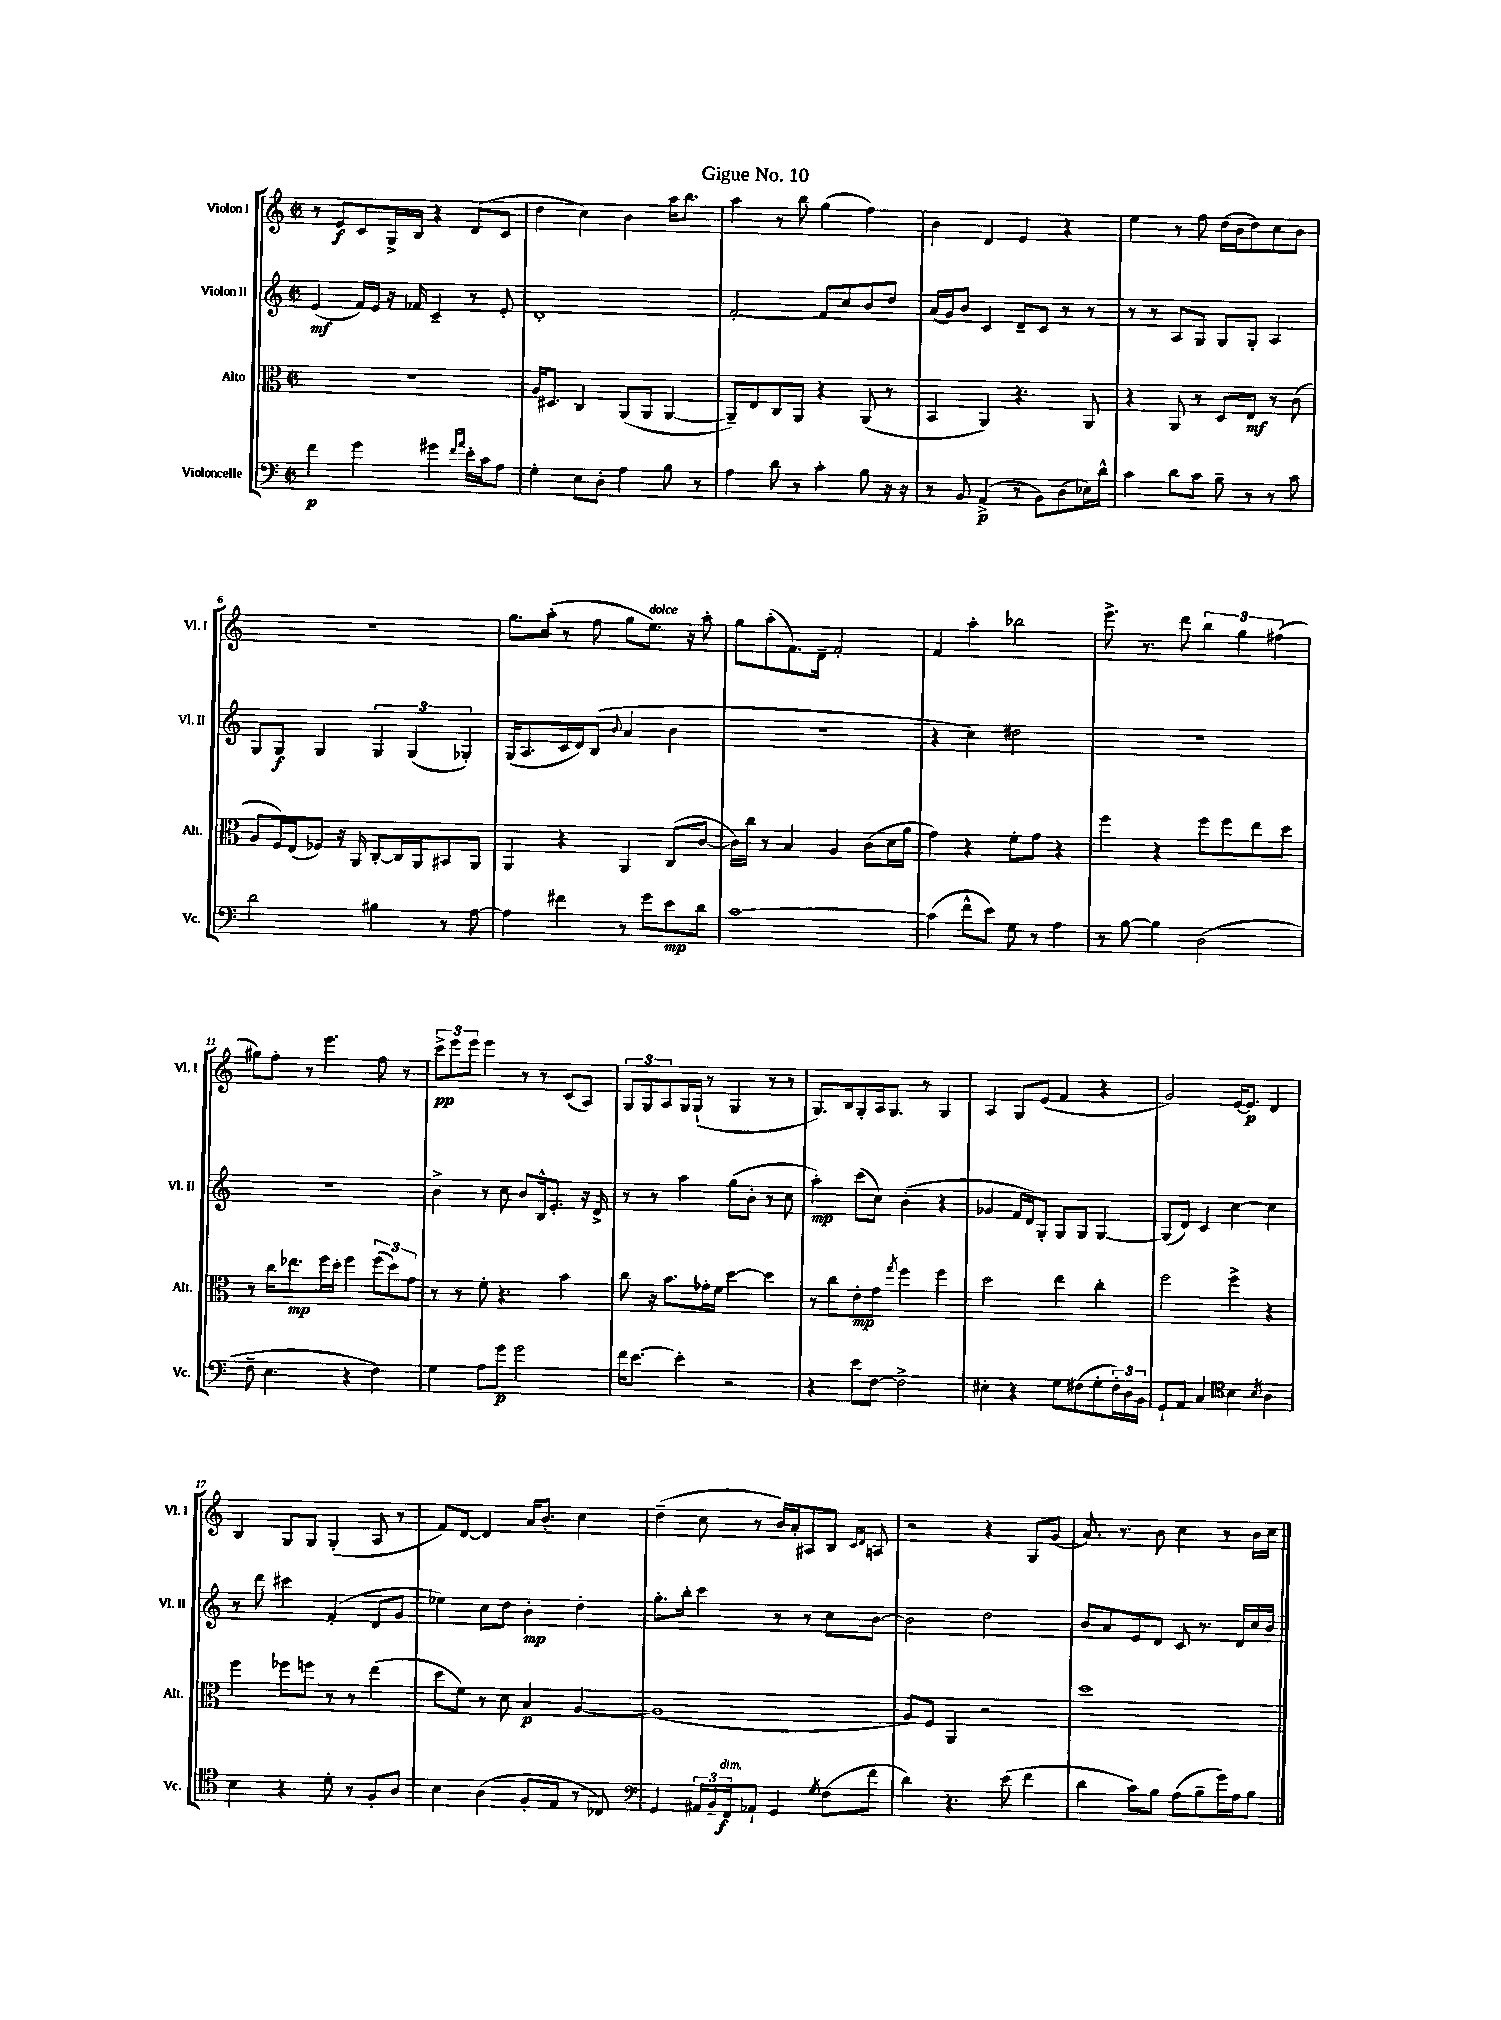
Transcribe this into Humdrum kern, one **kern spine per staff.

**kern	**dynam	**kern	**dynam	**kern	**dynam	**kern	**dynam
*part4	*part4	*part3	*part3	*part2	*part2	*part1	*part1
*staff4	*staff4	*staff3	*staff3	*staff2	*staff2	*staff1	*staff1
*I"Violoncelle	*	*I"Alto	*	*I"Violon II	*	*I"Violon I	*
*I'Vc.	*	*I'Alt.	*	*I'Vl. II	*	*I'Vl. I	*
*clefF4	*	*clefC3	*	*clefG2	*	*clefG2	*
*k[]	*	*k[]	*	*k[]	*	*k[]	*
*M2/2	*	*M2/2	*	*M2/2	*	*M2/2	*
*met(c|)	*	*met(c|)	*	*met(c|)	*	*met(c|)	*
=1	=1	=1	=1	=1	=1	=1	=1
4f\	p	1r	.	(4e/	mf	8r	.
.	.	.	.	.	.	8e/L	f
4g\	.	.	.	16f/LL)	.	8c/	.
.	.	.	.	16e/JJ	.	.	.
.	.	.	.	16r	.	16G^/L	.
.	.	.	.	16f-X/	.	16B/JJ	.
4g#X\	.	.	.	4c~/	.	4r	.
16qqf/LL	.	.	.	.	.	.	.
16qqa/JJ	.	.	.	.	.	.	.
16e'\LL	.	.	.	8r	.	(8d/L	.
16c\J	.	.	.	.	.	.	.
8A\J	.	.	.	8e'/	.	8c/J	.
=2	=2	=2	=2	=2	=2	=2	=2
4G'\	.	16A/KL	.	1d'	.	4dd\	.
.	.	8.D#X/J	.	.	.	.	.
8E\L	.	4C/	.	.	.	4cc\)	.
8D'\J	.	.	.	.	.	.	.
4A\	.	(8AA/L	.	.	.	4b\	.
.	.	8AA/J	.	.	.	.	.
8B\	.	[4AA/	.	.	.	16aa\KL	.
.	.	.	.	.	.	8.bb\J	.
8r	.	.	.	.	.	.	.
=3	=3	=3	=3	=3	=3	=3	=3
4A\	.	8AA~/L])	.	[2f'/	.	4aa\	.
.	.	8E/	.	.	.	.	.
8d\	.	8C/	.	.	.	8r	.
8r	.	8AA/J	.	.	.	8bb\	.
4c'\	.	4r	.	8f/L]	.	(4gg\	.
.	.	.	.	8cc/	.	.	.
8B\	.	(8AA/	.	8b/	.	4ff\)	.
16r	.	8r	.	8dd/J	.	.	.
16r	.	.	.	.	.	.	.
=4	=4	=4	=4	=4	=4	=4	=4
8r	.	4BB/	.	(16a/LL	.	4b\	.
.	.	.	.	16g/J)	.	.	.
8BB/	.	.	.	8b/J	.	.	.
(4AA^/	p	4AA/)	.	4c/	.	4d/	.
8r	.	4.r	.	8d~/L	.	4e/	.
8BB\L)	.	.	.	8c/J	.	.	.
(8D\	.	.	.	8r	.	4r	.
16E-X\L)	.	8AA/	.	8r	.	.	.
16d^^\JJ	.	.	.	.	.	.	.
=5	=5	=5	=5	=5	=5	=5	=5
4c\	.	4r	.	8r	.	4ee\	.
.	.	.	.	8r	.	.	.
8d\L	.	8AA/	.	8A/L	.	8r	.
8c\J	.	8r	.	8G/J	.	8ff\	.
8B~\	.	8D/L	.	8G/L	.	(16dd\LL	.
.	.	.	.	.	.	16b\J	.
8r	.	8E/J	mf	8G'/J	.	8dd\)	.
8r	.	8r	.	4A/	.	8cc\	.
8c\	.	(8c\	.	.	.	8b\J	.
!!LO:LB:g=z
=6	=6	=6	=6	=6	=6	=6	=6
2d\	.	8A/L	.	8G/L	.	1r	.
.	.	16F/L)	.	8G/J	f	.	.
.	.	(16E/J	.	.	.	.	.
.	.	8F-X/J)	.	4G/	.	.	.
.	.	16r	.	.	.	.	.
.	.	16AA/	.	.	.	.	.
4B#X\	.	[8C'/L	.	6G/	.	.	.
.	.	16C/L]	.	.	.	.	.
.	.	.	.	(6G/	.	.	.
.	.	16AA/J	.	.	.	.	.
8r	.	8BB#X/	.	.	.	.	.
.	.	.	.	6G-X'/)	.	.	.
[8A\	.	8AA/J	.	.	.	.	.
=7	=7	=7	=7	=7	=7	=7	=7
4A\]	.	4AA/	.	(16G/KL	.	8.gg\L	.
.	.	.	.	8.A/	.	.	.
.	.	.	.	.	.	(16aa'\Jk	.
4f#X\	.	4r	.	16c/L	.	8r	.
.	.	.	.	16d/J)	.	.	.
.	.	.	.	(8B/J	.	8ff\	.
.	.	.	.	8qqb/	.	.	.
8r	.	4AA/	.	4a/	.	8gg\L	.
!	!	!	!	!	!	!LO:TX:a:i:t=dolce	!
8g\L	.	.	.	.	.	8.ee\J)	.
8e\	mp	(8C/L	.	4b\	.	.	.
.	.	.	.	.	.	16r	.
8d\J	.	[8c/J	.	.	.	8aa'\	.
=8	=8	=8	=8	=8	=8	=8	=8
[1c	.	16c\LL])	.	1r	.	8gg\L	.
.	.	16cc\JJ	.	.	.	.	.
.	.	8r	.	.	.	(8aa'\	.
.	.	4B/	.	.	.	8.f\)	.
.	.	.	.	.	.	16d~\Jk	.
.	.	4A/	.	.	.	2f'/	.
.	.	(8c\L	.	.	.	.	.
.	.	16d\L	.	.	.	.	.
.	.	16a\JJ	.	.	.	.	.
=9	=9	=9	=9	=9	=9	=9	=9
(4c\]	.	4g\)	.	4r	.	4f/	.
8f^^\L	.	4r	.	4cc\)	.	4aa'\	.
8e\J)	.	.	.	.	.	.	.
8G\	.	8f'\L	.	2dd#X\	.	2bb-X\	.
8r	.	8g\J	.	.	.	.	.
4A\	.	4r	.	.	.	.	.
=10	=10	=10	=10	=10	=10	=10	=10
8r	.	4ff\	.	1r	.	8.eee^\	.
[8B\	.	.	.	.	.	.	.
.	.	.	.	.	.	8.r	.
4B\]	.	4r	.	.	.	.	.
.	.	.	.	.	.	8ddd\	.
(2D\	.	8ff\L	.	.	.	6bb\	.
.	.	8ff\	.	.	.	.	.
.	.	.	.	.	.	6gg\	.
.	.	8ee\	.	.	.	.	.
.	.	.	.	.	.	(6ff#X\	.
.	.	8dd\J	.	.	.	.	.
!!LO:LB:g=z
=11	=11	=11	=11	=11	=11	=11	=11
8F~\	.	8r	.	1r	.	8gg#X\L)	.
4.E\	.	16cc\KL	.	.	.	8ff'\J	.
.	.	8.ee-X\	mp	.	.	.	.
.	.	.	.	.	.	8r	.
.	.	16ff\L	.	.	.	4.eee\	.
.	.	16dd'\JJ	.	.	.	.	.
4r	.	4ff\	.	.	.	.	.
4F\)	.	(12ff\L	.	.	.	8ff\	.
.	.	12dd\)	.	.	.	.	.
.	.	.	.	.	.	8r	.
.	.	12g\J	.	.	.	.	.
=12	=12	=12	=12	=12	=12	=12	=12
4G\	.	8r	.	4b^\	.	12ccc^\L	pp
.	.	.	.	.	.	12eee\	.
.	.	8r	.	.	.	.	.
.	.	.	.	.	.	12eee\J	.
8A\L	.	8f'\	.	8r	.	4eee\	.
8g\J	p	4.r	.	8cc\	.	.	.
2g\	.	.	.	8b/L	.	8r	.
.	.	.	.	16B^^/k	.	8r	.
.	.	.	.	8.e'/J	.	.	.
.	.	4b\	.	.	.	(8c/L	.
.	.	.	.	16r	.	8A/J)	.
.	.	.	.	16d^/	.	.	.
=13	=13	=13	=13	=13	=13	=13	=13
16f\KL	.	8cc\	.	8r	.	12G/L	.
[8.e\J	.	.	.	.	.	.	.
.	.	.	.	.	.	12G/	.
.	.	16r	.	8r	.	.	.
.	.	.	.	.	.	12A/	.
.	.	8.b\L	.	.	.	.	.
4e'\]	.	.	.	4aa\	.	16G/L	.
.	.	.	.	.	.	(16G`/JJ	.
.	.	16g-X'\L	.	.	.	8r	.
.	.	16f\JJ	.	.	.	.	.
2r	.	[4dd\	.	(8gg\L	.	4G/	.
.	.	.	.	8b'\J	.	.	.
.	.	4dd\]	.	8r	.	8r	.
.	.	.	.	8cc\	.	8r	.
=14	=14	=14	=14	=14	=14	=14	=14
4r	.	8r	.	4aa'\)	mp	8.G/L)	.
.	.	8cc\L	.	.	.	.	.
.	.	.	.	.	.	16B/k	.
8e\L	.	8e'\	mp	(8ccc\L	.	8G'/	.
[8F\J	.	8g\J	.	8cc\J)	.	16A/k	.
.	.	.	.	.	.	8.G/J	.
.	.	8qgg/	.	.	.	.	.
2F^\]	.	4ff\	.	(4b'\	.	.	.
.	.	.	.	.	.	8r	.
.	.	4ff\	.	4r	.	4G/	.
=15	=15	=15	=15	=15	=15	=15	=15
4E#X'\	.	2dd\	.	4g-X/	.	4A/	.
4r	.	.	.	16f/LL	.	8G/L	.
.	.	.	.	16d/J)	.	.	.
.	.	.	.	8G'/J	.	(8e/J	.
8G\L	.	4ee\	.	8G/L	.	4f/	.
(8F#X\	.	.	.	8G/J	.	.	.
8G'\	.	4cc'\	.	[4G/	.	4r	.
24F#'\L)	.	.	.	.	.	.	.
24D\	.	.	.	.	.	.	.
24BB\JJ	.	.	.	.	.	.	.
=16	=16	=16	=16	=16	=16	=16	=16
8GG`/L	.	2ff\	.	(8G/L]	.	2g/)	.
8AA/J	.	.	.	8d/J)	.	.	.
4C/	.	.	.	4c/	.	.	.
*clefC4	*	*	*	*	*	*	*
4B\	.	4ff^\	.	[4cc\	.	[16e/KL	.
.	.	.	.	.	.	8.e/J]	p
8qB/	.	.	.	.	.	.	.
4A\	.	4r	.	4cc\]	.	4d/	.
!!LO:LB:g=z
=17	=17	=17	=17	=17	=17	=17	=17
4B\	.	4ff\	.	8r	.	4B/	.
.	.	.	.	8ddd\	.	.	.
4r	.	8ff-X\L	.	4ccc#X\	.	8G/L	.
.	.	8ffn\J	.	.	.	8G/J	.
8d'\	.	8r	.	(4f'/	.	(4G'/	.
8r	.	8r	.	.	.	.	.
8F'/L	.	(4ee\	.	8d/L	.	8A/	.
8A/J	.	.	.	8g/J	.	8r	.
=18	=18	=18	=18	=18	=18	=18	=18
4B\	.	8dd\L	.	4ee-X\)	.	8f/L)	.
.	.	8f\J)	.	.	.	[8d/J	.
(4A\	.	8r	.	8cc\L	.	4d/]	.
.	.	8d\	.	8dd\J	.	.	.
8F'/L	.	4B/	p	4b'\	mp	16a/KL	.
.	.	.	.	.	.	8.b'/J	.
8E/J	.	.	.	.	.	.	.
8r	.	[4A/	.	4dd'\	.	4cc\	.
8C-X/)	.	.	.	.	.	.	.
=19	=19	=19	=19	=19	=19	=19	=19
*clefF4	*	*	*	*	*	*	*
4GG/	.	(1A]	.	8.gg'\L	.	(4dd~\	.
.	.	.	.	16bb'\Jk	.	.	.
24AA#X/LL	.	.	.	4ccc\	.	8cc\	.
24BB~/	.	.	.	.	.	.	.
!LO:TX:a:i:t=dim.	!	!	!	!	!	!	!
24FF/J	f	.	.	.	.	.	.
8AA-X`/J	.	.	.	.	.	8r	.
4GG/	.	.	.	8r	.	16b/LL)	.
.	.	.	.	.	.	16a'/J	.
.	.	.	.	8r	.	8A#X/	.
8qG/	.	.	.	.	.	.	.
(8F\L	.	.	.	8cc\L	.	8B/J	.
.	.	.	.	.	.	16qqc/LL	.
.	.	.	.	.	.	16qqd/JJ	.
8f\J	.	.	.	[8b\J	.	8An/	.
=20	=20	=20	=20	=20	=20	=20	=20
4d\)	.	8A/L)	.	2b\]	.	2r	.
.	.	8F/J	.	.	.	.	.
4.r	.	4AA/	.	.	.	.	.
.	.	2r	.	2dd\	.	4r	.
(8e\	.	.	.	.	.	.	.
4f\	.	.	.	.	.	8G/L	.
.	.	.	.	.	.	(8g/J	.
=21	=21	=21	=21	=21	=21	=21	=21
4d\	.	1dd	.	8b/L	.	8.a/)	.
.	.	.	.	8a/	.	.	.
.	.	.	.	.	.	8.r	.
8c\L)	.	.	.	8e/	.	.	.
8B\J	.	.	.	8d/J	.	8b\	.
(8A\L	.	.	.	8c/	.	4cc\	.
8B~\	.	.	.	8.r	.	.	.
16g\L)	.	.	.	.	.	8r	.
16A\J	.	.	.	16d/LL	.	.	.
8B\J	.	.	.	16cc/	.	16b\LL	.
.	.	.	.	16b/JJ	.	16cc\JJ	.
==	==	==	==	==	==	==	==
*-	*-	*-	*-	*-	*-	*-	*-
